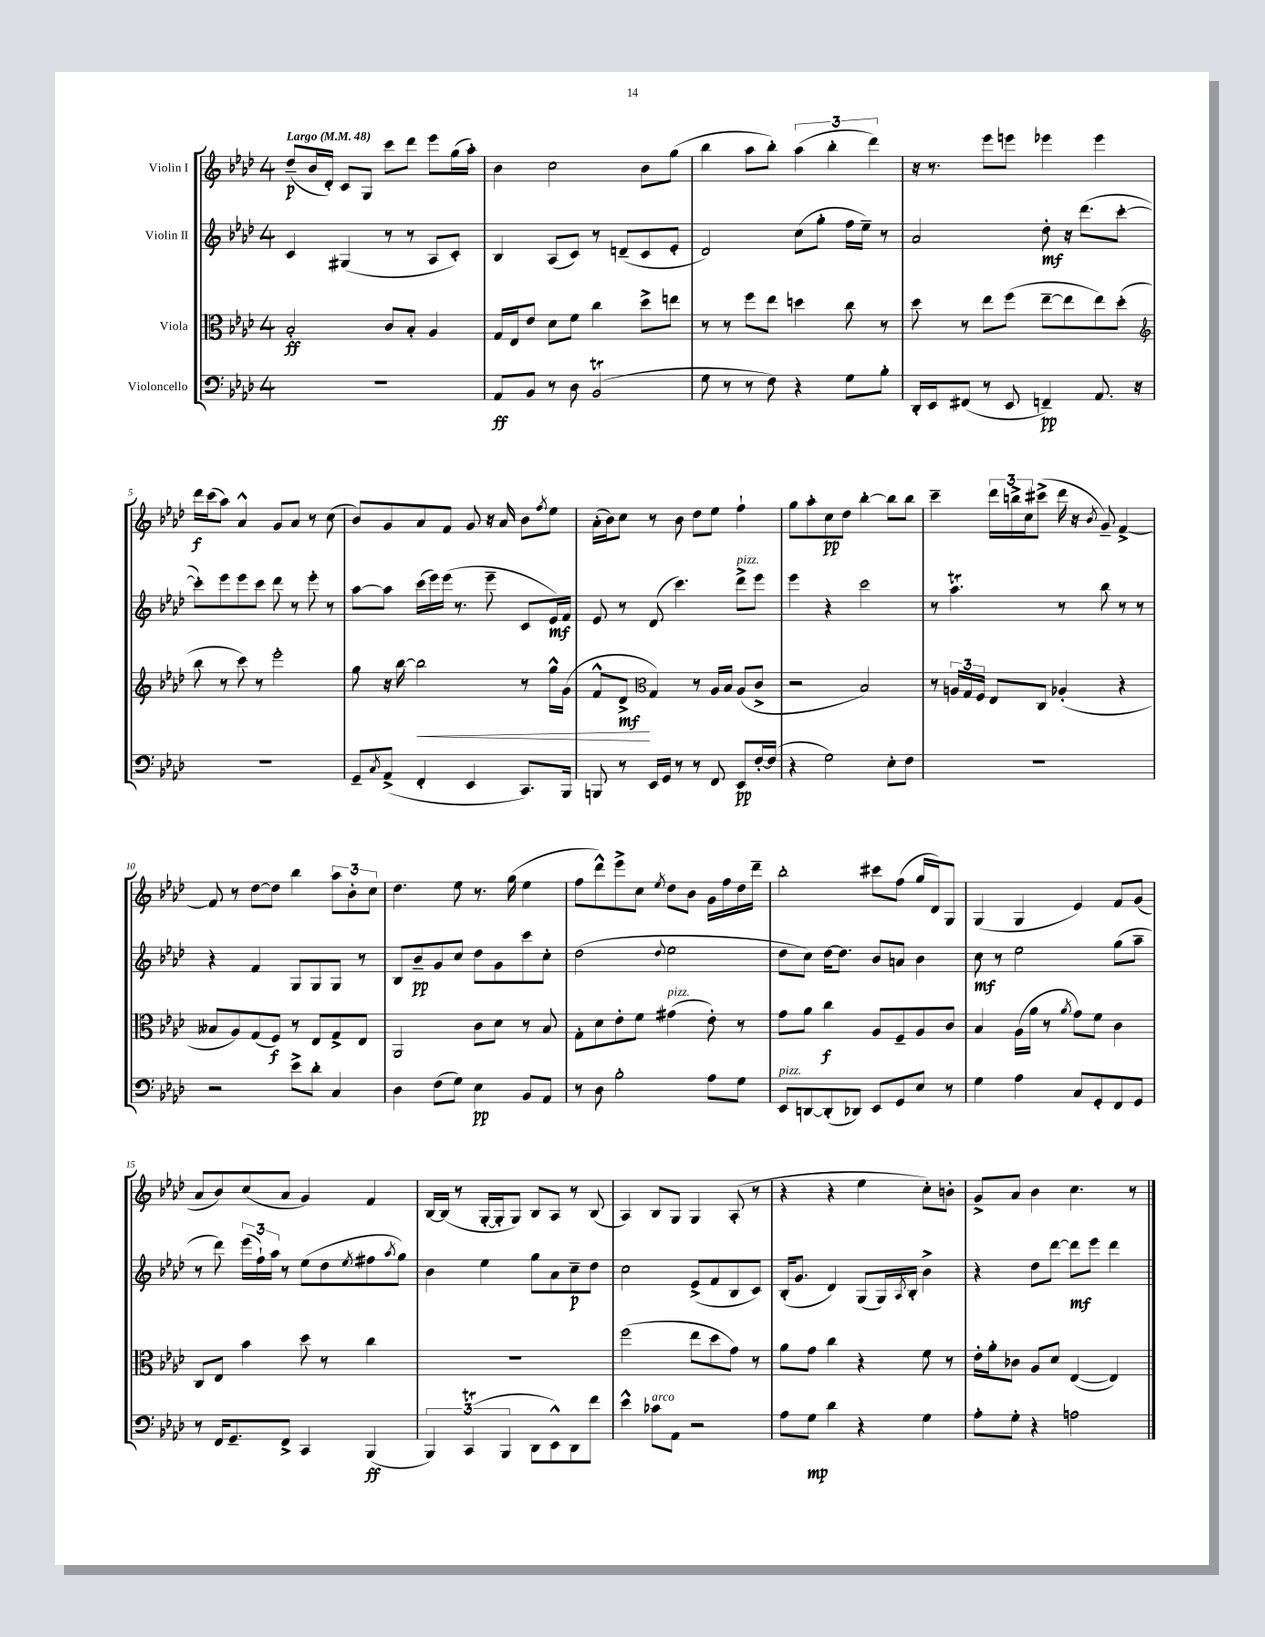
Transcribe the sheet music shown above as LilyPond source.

<<
\new StaffGroup <<
\new Staff = "s0" \with { instrumentName = "Violin I" } {
    \clef treble \key aes \major \once \override Staff.TimeSignature.style = #'single-digit \time 4/4 \tempo "Largo" 4 = 48
    des''8--\p( bes'16 des'16-.) c'8 g8 c'''8 des'''8 ees'''8 g''16( aes''16-.) |
    bes'4 c''2 bes'8 g''8( |
    bes''4 aes''8 bes''8-.) \tuplet 3/2 { aes''4( bes''4-. des'''4) } |
    r16 r8. ees'''8 e'''8 ees'''4 ees'''4 |
    des'''16\f c'''16( aes''8) aes'4-^ g'8 aes'8 r8 c''8( |
    bes'8) g'8 aes'8 f'8 g'8 r16 aes'16 bes'8 \acciaccatura { f''8 } ees''8 |
    aes'16-.( bes'16) c''8 r8 bes'8 des''8 ees''8 f''4-! |
    g''8 aes''8-. c''8\pp des''8 bes''4~-. bes''8 bes''8 |
    c'''4-- \tuplet 3/2 { des'''16 b''16-> c''16 } cis'''8->( des'''16 r16 \acciaccatura { bes'8 } g'8--) f'4~-> |
    f'8 r8 des''8~ des''8 bes''4 \tuplet 3/2 { aes''8 bes'8-. c''8 } |
    des''4. ees''8 r8. g''16( ees''4 |
    f''8 des'''8-^) ees'''8-> c''8 \acciaccatura { ees''8 } des''8 bes'8 g'16 f''16 des''16 des'''16-- |
    bes''2-. cis'''8 f''8( g''16 des'16) g8 |
    g4( g4 ees'4) f'8 g'8( |
    aes'8 bes'8) c''8( aes'8 g'4) f'4 |
    bes16~ bes16( r8 g16~-. g16-. g8) bes8 aes8 r8 bes8( |
    aes4) bes8 g8 g4 aes8-.( r8 |
    r4 r4 ees''4 c''8-.) b'8-. |
    g'8-> aes'8 bes'4 c''4. r8 \bar "|." |
}
\new Staff = "s1" \with { instrumentName = "Violin II" } {
    \clef treble \key aes \major \once \override Staff.TimeSignature.style = #'single-digit \time 4/4
    c'4 gis4( r8 r8 aes8 c'8-.) |
    bes4 aes8( c'8) r8 d'8--( c'8 ees'8-. |
    des'2) c''8( g''8-. f''16 ees''16--) r8 |
    aes'2 des''8-.\mf r16 des'''8.( c'''8~-. |
    c'''8-.) ees'''8 ees'''8 c'''8 des'''8 r8 ees'''8-. r8 |
    aes''8~ aes''8 c'''16( ees'''16) ees'''16( r8. ees'''8-- c'8 ees'16\mf) f'16 |
    ees'8 r8 des'8( c'''4.) des'''8->^\markup { \italic "pizz." } ees'''8 |
    ees'''4 r4 c'''2 |
    r8 aes''4.\trill r8 bes''8 r8 r8 |
    r4 f'4 g8 g8 g8 r8 |
    bes8 bes'8--\pp g'8 c''8 des''8 g'8 c'''8 c''8-. |
    des''2( \appoggiatura { des''8 } ees''2 |
    des''8 c''8) des''16~ des''8. bes'8 a'8 bes'4 |
    c''8\mf r8 ees''2 g''8( aes''8-- |
    r8 des'''8) \tuplet 3/2 { ees'''16( f''16-!) aes''16 } r8 ees''8( des''8 \acciaccatura { ees''8 } fis''8 \acciaccatura { aes''8 } g''8) |
    bes'4 ees''4 g''8 aes'8 c''8--\p des''8 |
    c''2 ees'8->( f'8 bes8 c'8) |
    bes16-.( g'8. des'4) g8( g16) \acciaccatura { aes8 } bes16-. bes'4-> |
    r4 des''8 des'''8~ des'''8\mf ees'''8 des'''4 \bar "|." |
}
\new Staff = "s2" \with { instrumentName = "Viola" } {
    \clef alto \key aes \major \once \override Staff.TimeSignature.style = #'single-digit \time 4/4
    bes2-.\ff c'8 bes8-. aes4 |
    g16 ees16 ees'8 des'8 f'8 c''4 des''8-> e''8 |
    r8 r8 f''8 ees''8 d''4 c''8 r8 |
    des''8 r8 ees''8 f''8( ees''8~-- ees''8 ees''8) des''8-.( |
    \clef treble bes''8 r8 c'''8) r8 ees'''2-. |
    g''8 r16 bes''16~ bes''2\< r8 g''16-^ g'16( |
    f'8-^ des'8->\mf\! \clef alto g4) r8 aes16 bes16 aes8( c'8-> |
    r2 bes2) |
    r8 \tuplet 3/2 { a16 g16 f16 } ees8 c8 aes4-.( r4 |
    beses8 aes8) g8( f8\f) r8 ees8 g8-> ees8 |
    aes,2 c'8 des'8 r8 bes8 |
    g8-. des'8 ees'8-. f'8 gis'4^\markup { \italic "pizz." }( ees'8-.) r8 |
    g'8 aes'8 c''4\f aes8 f8-- aes8 c'8 |
    bes4 aes16( aes'16 r8 \acciaccatura { aes'8 } g'8) f'8 c'4 |
    c8 ees8 bes'4 des''8 r8 c''4 |
    r1 |
    f''2( ees''8 des''8 g'8) r8 |
    aes'8 g'8 c''4 r4 f'8 r8 |
    ees'16-. aes'16-. ces'8 aes8 des'8 ees4~( ees4) \bar "|." |
}
\new Staff = "s3" \with { instrumentName = "Violoncello" } {
    \clef bass \key aes \major \once \override Staff.TimeSignature.style = #'single-digit \time 4/4
    R1 |
    aes,8\ff bes,8 r8 des8 bes,2\trill( |
    g8 r8 r8 f8) r4 g8 bes8-. |
    des,16-. ees,16 fis,8( r8 ees,8 f,4--\pp) aes,8. r16 |
    R1 |
    g,8-- \acciaccatura { c8 } aes,8->( f,4-. ees,4 c,8.) bes,,16 |
    b,,8 r8 ees,16 g,16 r8 r8 f,8 ees,8\pp f16~-. f16( |
    r4 g2) ees8-. f8 |
    R1 |
    r2 ees'8-> des'8-. c4 |
    des4 f8( g8) ees4\pp bes,8 aes,8 |
    r8 des8 bes2-. aes8 g8 |
    ees,8^\markup { \italic "pizz." } d,8~ d,8-.( des,8) ees,8 g,8 ees8 r8 |
    g4 aes4 c8 g,8-. f,8 g,8 |
    r8 f,16 g,8.-- f,8-> c,4 bes,,4\ff( |
    \tuplet 3/2 { bes,,4) c,4\trill( bes,,4 } des,8 ees,8-^) des,8 f'8 |
    ees'4-^ ces'8^\markup { \italic "arco" } aes,8 r2 |
    aes8 g8\mp des'4 r4 g4 |
    aes8-. g8-. r4 a2 \bar "|." |
}
>>
>>
